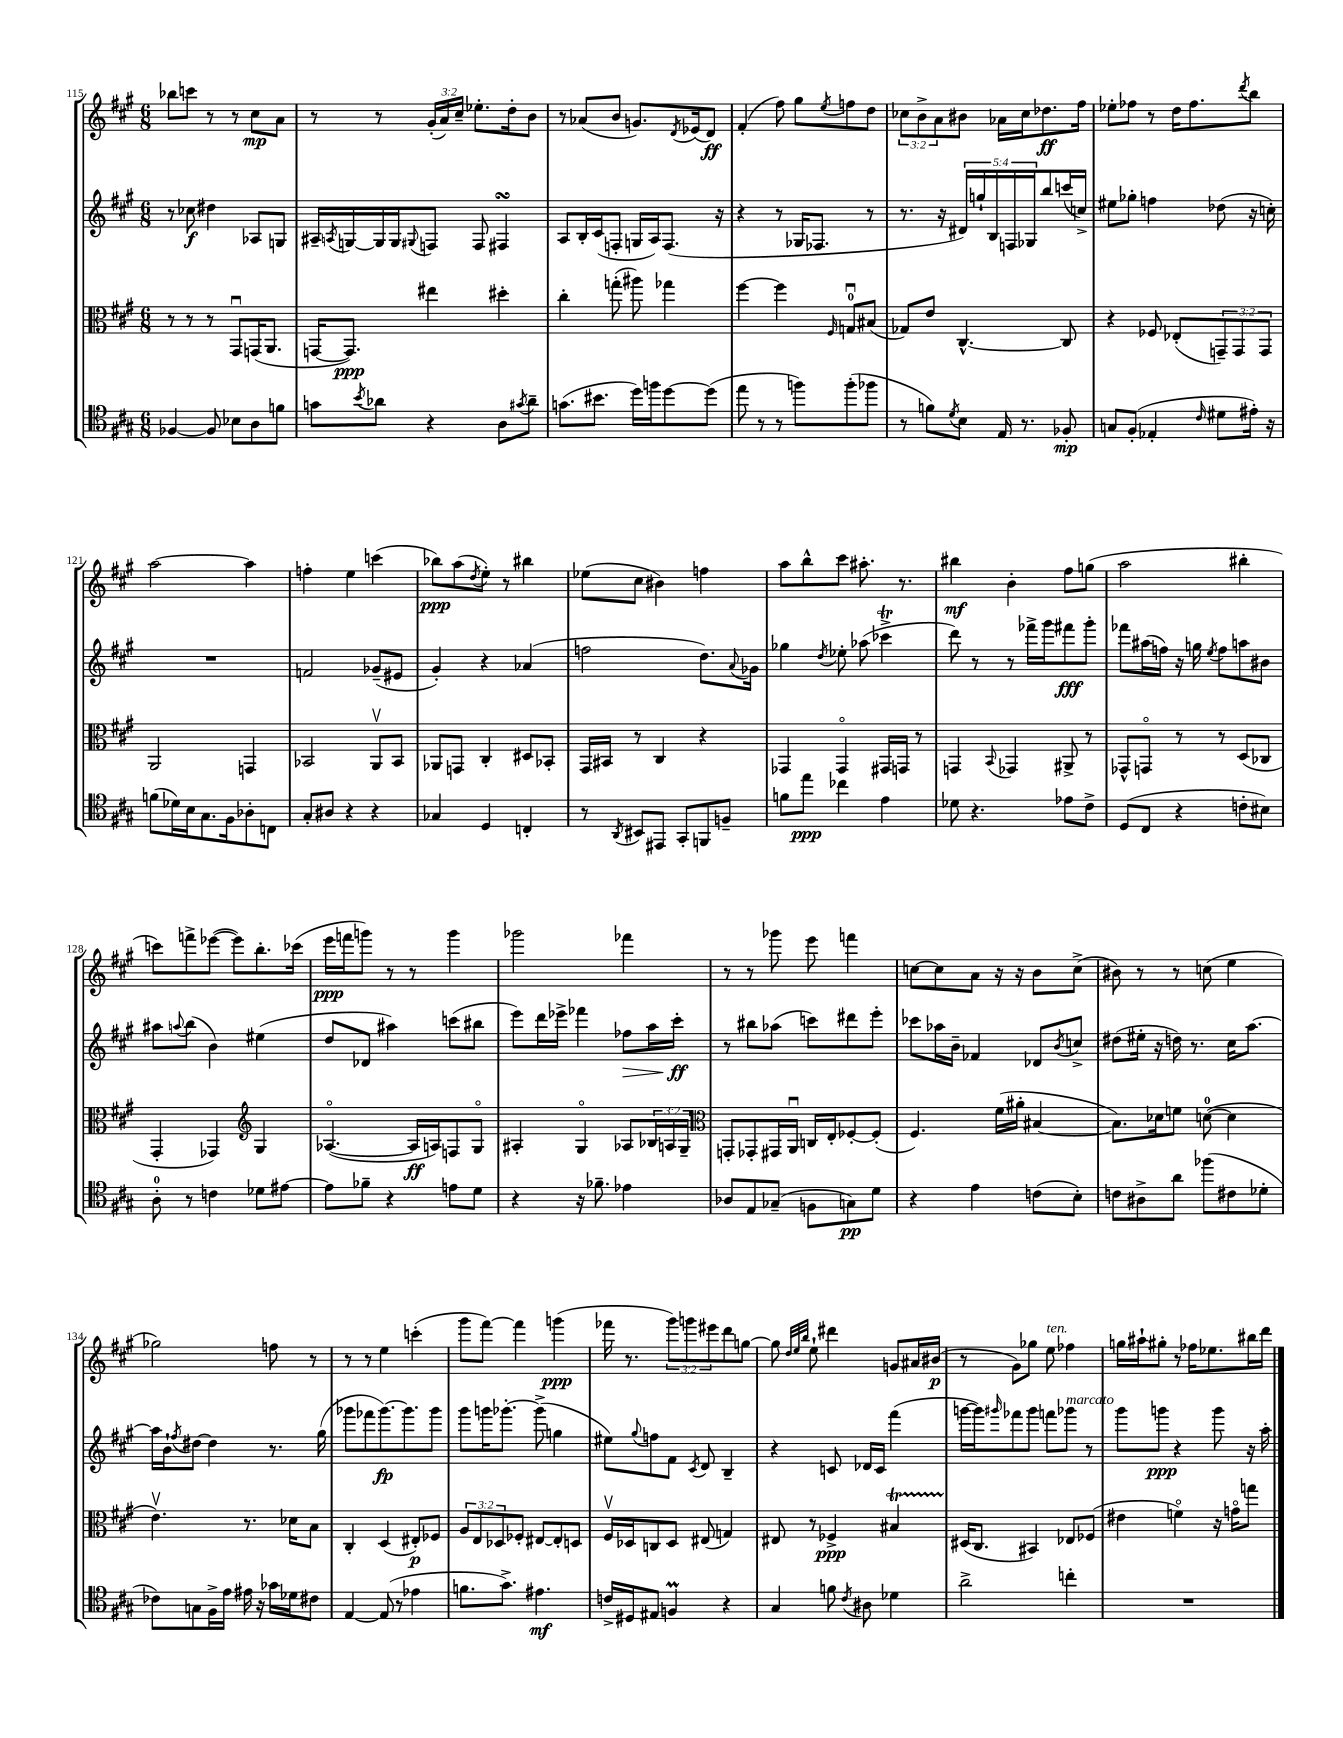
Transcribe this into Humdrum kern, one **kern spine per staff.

**kern	**kern	**kern	**kern
*staff4	*staff3	*staff2	*staff1
*clefC4	*clefC3	*clefG2	*clefG2
*k[f#c#g#]	*k[f#c#g#]	*k[f#c#g#]	*k[f#c#g#]
*M6/8	*M6/8	*M6/8	*M6/8
[4F-	8r	8r	8bb-
.	8r	8cc-	8ccc
8F-]	8r	4dd#	8r
8B-	8GG#u	.	8r
8A	(16GG	8A-	8cc#
.	8.AA	.	.
8f	.	8G	8a
=	=	=	=
8g	[16GG	16A#~	8r
.	.	8qA	.
.	8.GG])	[16G	.
8qb	.	.	.
8a-	.	16G]	8r
.	.	16G	.
.	.	8qqG#	.
4r	4ee#	8F	(24g#'
.	.	.	24a)
.	.	.	24cc#~
.	.	8F	8.ee-'
8A	4dd#'	4F#	.
.	.	.	16dd'
8qg#	.	.	.
8a-~	.	.	8b
=	=	=	=
(8.g	4cc#'	8A	8r
.	.	16B'	(8a-
8.b#	.	(16c#	.
.	(8gg'	8F'	8b
16dd)	8aa#)	16G	8.g)
16ff	.	16A)	.
[8dd	4gg-	(8.F	.
.	.	.	8qd
.	.	.	(16e-
(8dd]	.	.	8d)
.	.	16r	.
=	=	=	=
8ee	[4ff#	4r	(4f#'
8r	.	.	.
8r	4ff#]	8r	8ff#)
8ff)	.	16G-	8gg#
.	.	8.F-	.
.	16qqF#	.	8qee
(8ff'	8Gu	.	8ff
8ff-	(8B#	8r	8dd
=	=	=	=
8r	8G-)	8.r	12cc-
.	.	.	12b^
8f)	8e	.	.
.	.	.	12a
.	.	16r	.
8qd	.	.	.
8B	[4.C#^^	20d#)	8b#
.	.	20gg`	.
.	.	20B	.
16E	.	.	16a-
.	.	20F	.
8.r	.	.	16cc-
.	.	20G-	.
.	.	8bb	8.dd-
8F-'	8C#]	(16ccc	.
.	.	16cc^)	16ff#
=	=	=	=
8G	4r	8ee#	8ee-'
(8F#'	.	8gg-'	8ff-
4E-'	8F-	4ff	8r
.	(8E-'	.	16dd
.	.	.	8.ff-
16qqc#	.	.	.
8d#	12GG~)	(8dd-	.
.	12GG	.	.
.	.	.	8qddd
16e#')	.	16r	8bb
.	12GG	.	.
16r	.	16cc')	.
=	=	=	=
(8f	2AA	2.r	[2aa
16d-)	.	.	.
16B	.	.	.
8.G#	.	.	.
16F#	.	.	.
8A-'	4GG	.	4aa]
8C	.	.	.
=	=	=	=
8G#'	2BB-	2f	4ff'
8A#	.	.	.
4r	.	.	4ee
4r	8AAv	(8g-~	(4ccc
.	8BB-	8e#	.
=	=	=	=
4G-	8AA-	4g#')	8bb-)
.	8GG	.	(8aa
.	.	.	8qdd
4D	4C#'	4r	8ee')
.	.	.	8r
4C'	8D#	(4a-	4bb#
.	8BB-'	.	.
=	=	=	=
8r	16GG#	2ff	(8ee-
.	16BB#	.	.
8qAA	.	.	.
8BB#	8r	.	8cc#
8EE#	4C#	.	4b#)
8GG#'	.	.	.
8FF	4r	8.dd)	4ff
8F~	.	.	.
.	.	8qqa	.
.	.	16g-	.
=	=	=	=
8f	4GG-	4gg-	8aa
8ee	.	.	8bb^^
.	.	8qdd	.
4cc-	4GG-o	8ee-'	8ccc#
.	.	(8aa-	8.aa#'
4e	16GG#	4ccc-^	.
.	16GG	.	8.r
.	8r	.	.
=	=	=	=
8d-	4GG	8ddd)	4bb#
4.r	.	8r	.
.	8qqBB	.	.
.	4GG-	8r	4b'
.	.	16fff-^	.
.	.	16ggg#	.
8e-	8AA#^	8fff#	8ff#
8c#^	8r	8ggg#'	(8gg
=	=	=	=
(8D	8GG-^^	8fff-	2aa
8C#	8GGo	(16aa#	.
.	.	16ff)	.
4r	8r	16r	.
.	.	16gg	.
.	.	8qee	.
.	8r	8ff	.
8c'	(8D	8aa	4bb#'
8B#)	8C-	8b#	.
=	=	=	=
8A'	4GG#'	8aa#	8ccc)
.	.	8qqaa	.
8r	.	(8bb	8fff^
4c	4GG-)	4b)	([8eee-
.	.	.	8eee-])
*	*clefG2	*	*
8d-	4G#	(4ee#	8.bb'
[8e#	.	.	.
.	.	.	(16ccc-
=	=	=	=
8e#]	([4.A-o	8dd	16eee
.	.	.	16fff
8f-~	.	8d-	8ggg)
4r	.	4aa#)	8r
.	16A-]	.	8r
.	16A)	.	.
8e	8F	(8ccc	4ggg
8d	8G#o	8bb#	.
=	=	=	=
4r	4A#'	8eee)	2ggg-
.	.	16ddd	.
.	.	16eee-^	.
16r	4G#o	4fff-	.
8.f-~	.	.	.
4e-	8A-	8ff-	4fff-
.	24B-	16aa	.
.	24A	.	.
.	.	16ccc#'	.
.	24G#~	.	.
=	=	=	=
*	*clefC3	*	*
8A-	8GG'	8r	8r
8E	8GG-'	8bb#	8r
(8G-~	16GG#	(8aa-	8ggg-
.	16AAu	.	.
8F	16C	8ccc)	8eee
.	16E'	.	.
8G)	[8F-'	8ddd#	4fff
8d	(8F-']	8eee'	.
=	=	=	=
4r	4.F#)	8ccc-	[8cc
.	.	16aa-	8cc]
.	.	16b~	.
4e	.	4f-	8a
.	(16f#	.	16r
.	16a#'	.	16r
(8c	[4B#	8d-	8b
.	.	8qb	.
8B')	.	8cc^	(8cc^
=	=	=	=
8c	8.B#])	(8dd#	8b#)
8A#^	.	16ee#'	8r
.	16d-	16r	.
8a	8f	16dd)	8r
.	.	8.r	.
(8ff-	([8d	.	(8cc
8c#	4d]	16cc#	4ee
.	.	[8.aa	.
8d-'	.	.	.
=	=	=	=
8c-)	4.ev)	16aa]	2gg-)
.	.	16b`	.
.	.	8qff#	.
8G	.	[8dd#	.
16F#^	.	4dd#]	.
16e	.	.	.
16e#	8.r	.	.
16r	.	.	.
16g-	.	8.r	8ff
16d-	16d-	.	.
8c#	8B	.	8r
.	.	(16gg#	.
=	=	=	=
[4E	4C#'	8ggg-	8r
.	.	8fff-	8r
(8E]	(4D	[8.ggg-)	4ee
8r	.	.	.
.	.	8.ggg-]	.
4e-	8E#')	.	(4ccc'
.	8F-	8ggg-	.
=	=	=	=
8.f	12A	8ggg#	8ggg#
.	12E	.	.
.	.	16ggg	[8fff#)
.	12D-	.	.
8.g#^)	.	[8.ggg-'	.
.	8F-'	.	4fff#]
4.e#	[8E#	(8ggg-^]	.
.	8E#']	4gg	(4ggg
.	8D	.	.
=	=	=	=
16c^	16F#v	8ee#)	16fff-
16D#	16D-	.	8.r
.	.	8qqgg#	.
8E#	8C	8ff	.
4F	8D-	8f#	12ggg#)
.	.	.	12ggg
.	.	8qc#	.
.	(8E#	8d	.
.	.	.	12eee#
4r	4G)	4B~	8ddd
.	.	.	[8gg
=	=	=	=
4G#	8E#	4r	8gg]
.	.	.	32qqdd
.	.	.	32qqee
.	.	.	32qqbb
.	8r	.	8ee`
8f	4F-^	8c	4ddd#
8qc#	.	.	.
8A#	.	16d-	.
.	.	16c	.
4d-	4B#	(4fff#	8g
.	.	.	16a#
.	.	.	(16b#
=	=	=	=
2a^	(16D#	[16ggg	8r
.	8.C#	16ggg])	.
.	.	16qqggg#	.
.	.	8fff-	8g#)
.	4BB#)	8ggg#	8gg-
.	.	8fff	8ee
4cc'	8E-	8ggg-	4ff-
.	(8F-	8r	.
=	=	=	=
2.r	4e#	8ggg#	16gg
.	.	.	16aa#`
.	.	8ggg	8gg#'
.	4fo)	4r	8r
.	.	.	16ff-
.	.	.	8.ee-
.	16r	8ggg	.
.	16go	.	.
.	8gg	16r	16bb#
.	.	16aa'	16ddd
==	==	==	==
*-	*-	*-	*-
